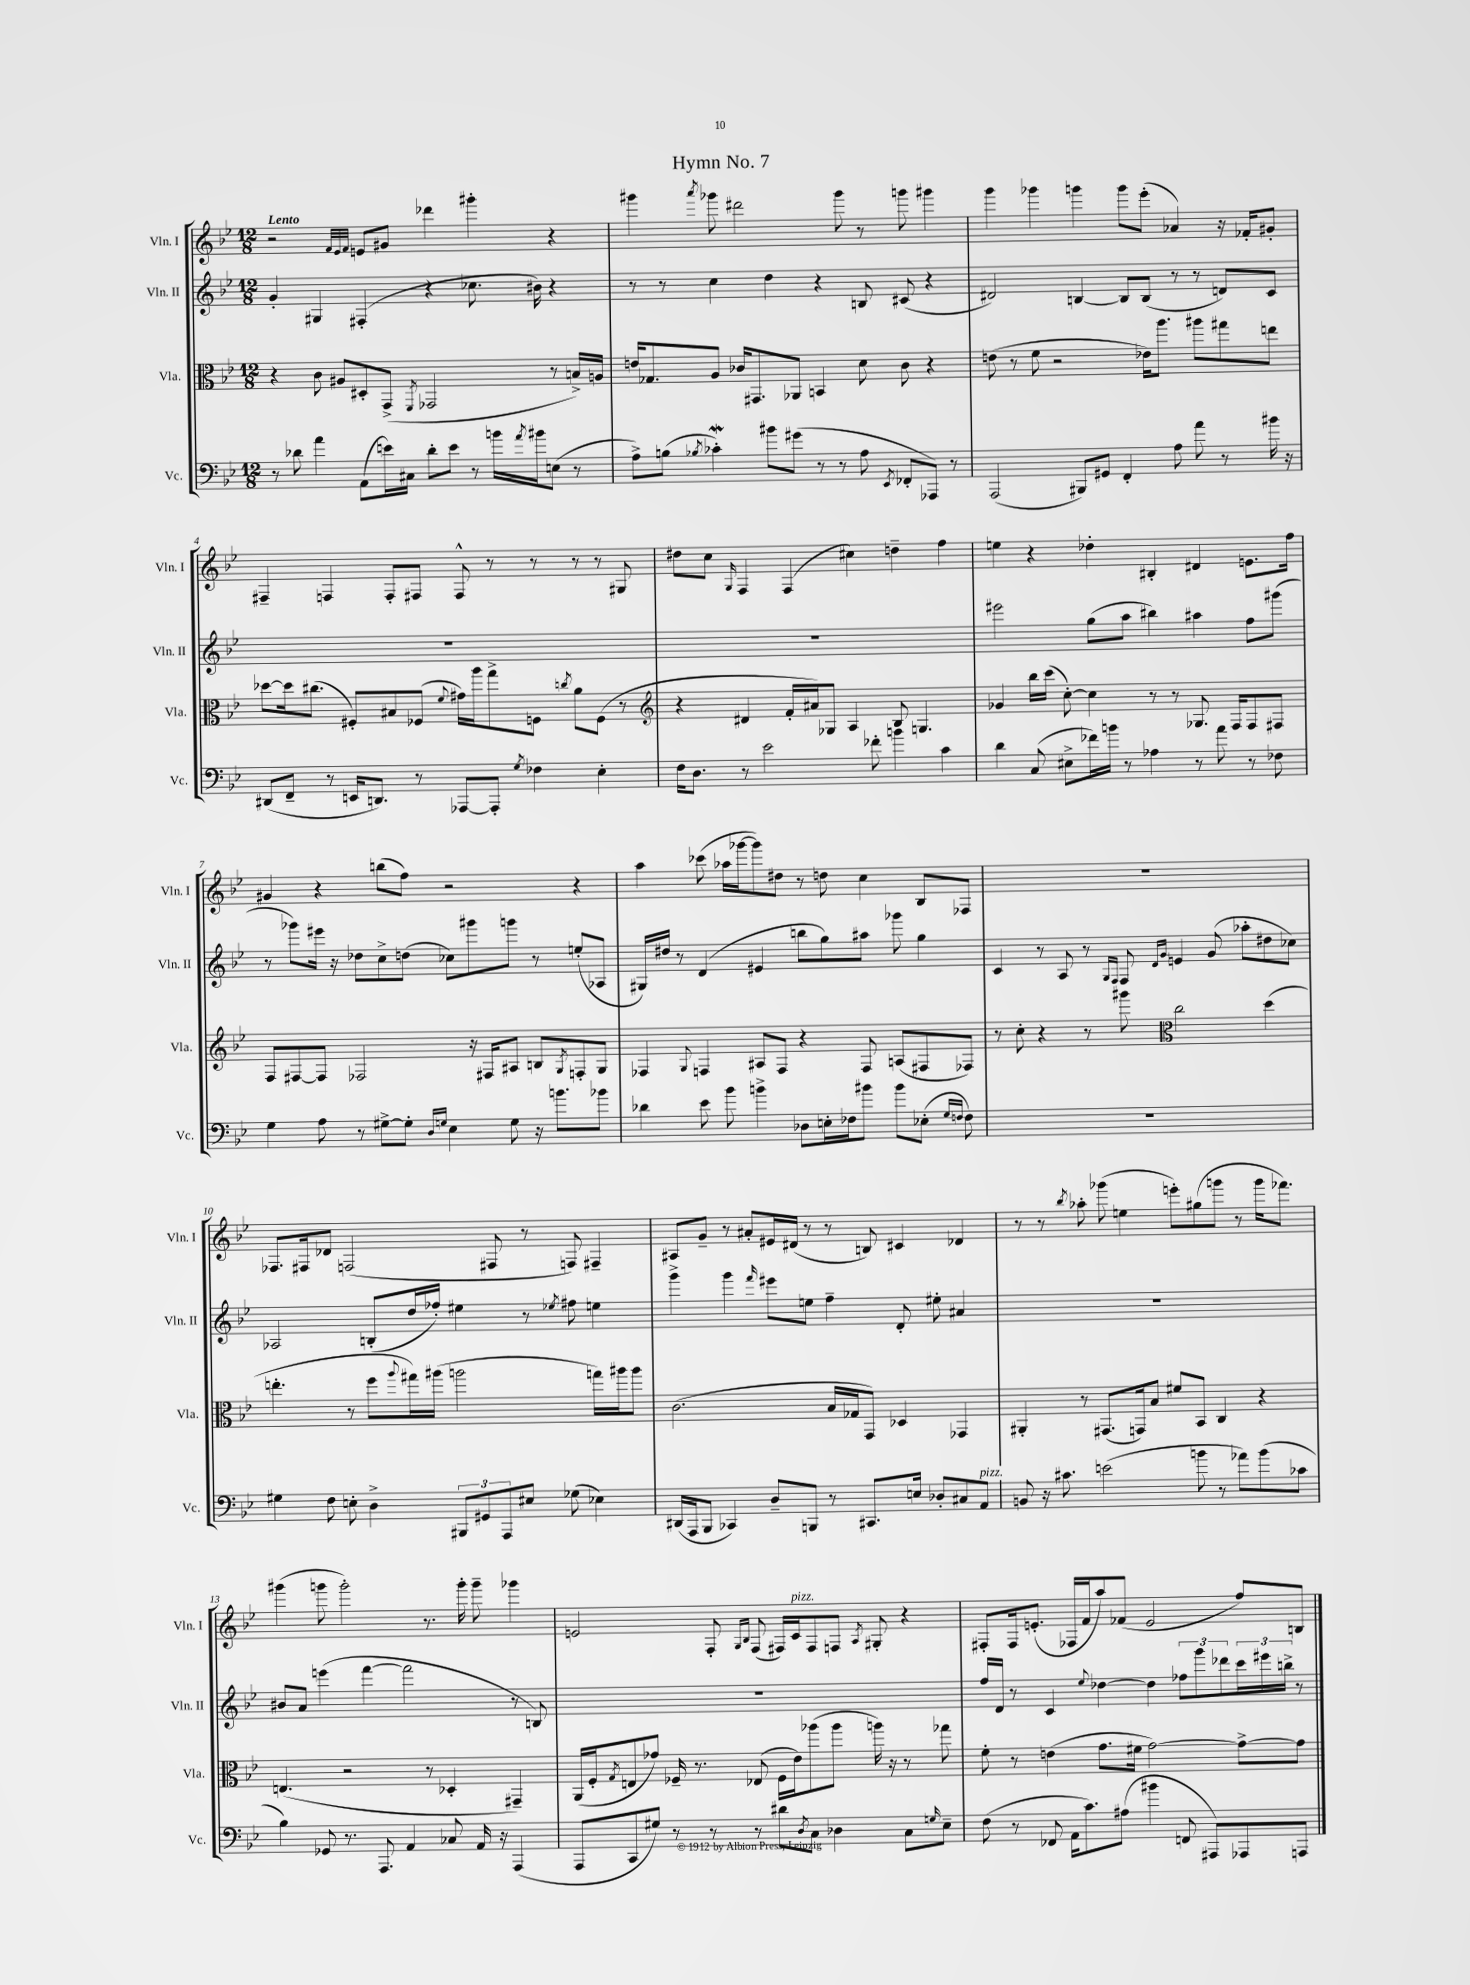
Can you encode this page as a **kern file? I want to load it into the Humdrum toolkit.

**kern	**kern	**kern	**kern
*staff4	*staff3	*staff2	*staff1
*clefF4	*clefC3	*clefG2	*clefG2
*k[b-e-]	*k[b-e-]	*k[b-e-]	*k[b-e-]
*M12/8	*M12/8	*M12/8	*M12/8
8r	4r	4g'/	2r
8d-\	.	.	.
4a\	8c\	4G#/	.
.	8A#/L	.	.
.	.	.	32qqf/LLL
.	.	.	32qqe-/
.	.	.	32qqf/JJJ
(8AA\L	8D#'/	(4F#'/	8e/L
16e\L)	(8GG^/J	.	8g#/J
16C#\JJ	.	.	.
.	8qFF/	.	.
8d-'\L	2GG-/	4r	4ddd-\
8e\J	.	.	.
8r	.	8.cc-\	4ggg#'\
16b\LL	.	.	.
8qa/	.	.	.
16b#\J	.	16b#\)	.
(8E\J	8r	4r	4r
8r	16B^/LL)	.	.
.	16A/JJ	.	.
=	=	=	=
8A^\L)	16e/LK	8r	4ggg#\
.	8.G-/	.	.
(8B\J	.	8r	.
8qB-/	.	.	8qaaa/
4c-'\)	8A/J	4cc\	8ggg-\
.	16c-/LK	.	2ddd#\
.	8.GG#/	.	.
8b#\L	.	4dd\	.
(8g#\J	8AA-/J	.	.
8r	4BB/	4r	.
8r	.	.	8ggg-\
8A\	8d\	8B/	8r
8qEE-/	.	.	.
8FF-'/L	8c-\	(8c#/	8ggg\
8AAA-/J)	4r	4r	4ggg#\
8r	.	.	.
=	=	=	=
(2AAA/	(8e\	2d#/)	4ggg\
.	8r	.	.
.	8f\	.	4ggg-\
.	2r	.	.
8BBB#/L)	.	[4B/	4ggg\
8GG#/J	.	.	.
4FF'/	.	8B/]L	8ggg\L
.	16e-\LK)	(8B/J	(8eee-'\J
.	8.aa\J	.	.
8A\	.	8r	4a-/)
8a\	8aa#\L	8r	.
8r	8gg#\	8d/L)	16r
.	.	.	16f-'/LK
16b#\	8ee\J	8c/J	8g#'/J
16r	.	.	.
=	=	=	=
(8DD#/L	[8dd-\L	1.r	4F#~/
8FF~/J	16dd-\]k	.	.
.	(8.cc#\J	.	.
8r	.	.	4F/
16EE/LK	8F#'/L)	.	.
8.DD/J)	.	.	.
.	8B#/	.	8F'/L
8r	(8F-/J	.	8F#/J
.	8qqf/	.	.
[8AAA-/L	16g#\LL)	.	8F#^^/
.	16aa\J	.	.
8AAA-'/]J	8gg^\	.	8r
8qG/	.	.	.
4F-\	8F\J	.	8r
.	8qcc/	.	.
.	8a\L	.	8r
4E-'\	(8F\J	.	8r
.	8r	.	8G#/
=	=	=	=
*	*clefG2	*	*
16F\LK	4r	1.r	8dd#\L
8.D\J	.	.	.
.	.	.	8cc\J
.	.	.	16qqG/
8r	4d#/	.	4F/
2e-\	.	.	.
.	16f'/LL	.	(4F/
.	16a#/J)	.	.
.	8G-/J	.	.
.	4A/	.	4cc#\)
8f-'\	.	.	.
4b\	8B-/	.	4dd~\
.	4.G/	.	.
4c\	.	.	4ff\
=	=	=	=
4d\	4g-/	2eee#\	4ee\
(8C/	16bb-\LL	.	4r
.	(16ccc\JJ	.	.
8E#^\L	[8cc'\)	.	.
16f-\L)	4cc\]	(8gg\L	4dd-'\
16b\JJ	.	.	.
8r	.	8aa\J	.
4A-\	8r	4bb#\)	4B#'/
.	8r	.	.
8r	8.G-/	4aa#\	4d#/
8a\	.	.	.
.	16F/LK	.	.
8r	8F/	8ff\L	8.e\L
8F-\	8F#/J	(8ggg#\J	.
.	.	.	16ff\Jk
=	=	=	=
4G\	8F/L	8r	4g#/
.	[8F#/	8ggg-\L)	.
8A\	8F#/]J	16eee#\Jk	4r
.	.	16r	.
8r	2F-/	8dd-\L	.
[8G#^\L	.	8cc^\	(8bb\L
8G#'\]J	.	(8dd\J	8ff\J)
16qqD/LL	.	.	.
16qqG/JJ	.	.	.
4E-\	.	8cc-\L)	2r
.	16r	8ggg#\	.
.	16F#/LK	.	.
8G\	8A#/J	8ggg\J	.
16r	8B/L	8r	.
8.b\L	.	.	.
.	8qG/	.	.
.	8F'/	(8ee'/L	4r
8b-\J	8G/J	8A-/J	.
=	=	=	=
4d-\	4F-/	16G#/LL)	4aa\
.	.	16dd#/JJ	.
.	.	8r	.
.	8qqG/	.	.
8e-\	4F/	(4d/	(8ccc-\
8b-\	.	.	16aa-\LL
.	.	.	[16ggg-\J
4b^\	8A#/L	4e#/	8ggg-\])
.	8F/J	.	8dd#\J
8D-\L	4r	8bb\L	8r
16E'\L	.	8gg\)	8dd\
16F-\J	.	.	.
8b#\J	8F/	8aa#\J	4cc\
8b#\L	(8A/L	8ggg-\	.
(8E-'\J	8F#/	4gg\	8B-/L
16qqG/LL	.	.	.
16qqF/JJ	.	.	.
8F\)	8F-/J)	.	8F-/J
=	=	=	=
1.r	8r	4c/	1.r
.	8cc'\	.	.
.	4r	8r	.
.	.	8A/	.
.	8r	8r	.
.	.	16qqG/LL	.
.	.	16qqF/JJ	.
.	8ggg#\	8F/	.
*	*clefC3	*	*
.	.	16qqd/LL	.
.	.	16qqg/JJ	.
.	2cc\	4e/	.
.	.	(8g/	.
.	.	8aa-'\L	.
.	(4dd\	8dd#\	.
.	.	8cc-\J)	.
=	=	=	=
4G#\	4.ee'\	2A-/	8.F-/L
.	.	.	16F#/k
8F\	.	.	8d-/J
8E'\	8r	.	(2F/
4D^\	8ff\L	(8B'/L	.
.	8qqaa/	.	.
.	16gg#\L)	16dd/L	.
.	(16aa#\JJ	16ff-'/JJ)	.
12BBB#/L	2aa\	4ee#\	.
12GG#/	.	.	.
.	.	.	8F#/
12AAA/	.	.	.
8E#/J	.	8r	8r
.	.	8qee-/	.
(8G-\	.	8ff#\	8F/)
4E-\)	16gg\LL)	4ee\	4F#~/
.	16aa#\J	.	.
.	8aa#\J	.	.
=	=	=	=
(16DD#/LL	(2.c\	4ggg^\	8A#/L
16AAA/J	.	.	.
8BBB-/J	.	.	8g~/J
4CC-/)	.	4ggg\	8r
.	.	.	8a#'/L
.	.	16qqfff/	.
8D~/L	.	8eee#\L	16e#/L
.	.	.	(16d#/JJ
8BBB/J	.	8ee\J	8r
8r	16B-/LL	4ff~\	8r
.	16G-/J	.	.
8.CC#/L	8GG/J)	.	8B/)
.	4D-/	8d'/	4c#/
16E/Jk	.	.	.
8D-'/L	.	8ee#'\	.
8C#/	4GG-/	4a#/	4d-/
8AA/J	.	.	.
=	=	=	=
8BB/	4AA#'/	1.r	8r
16r	.	.	8r
8.c#\	.	.	.
.	.	.	8qbb-/
.	8r	.	8aa-'\
(2e\	(8.GG#/L	.	(8ggg-\
.	.	.	4ee\
.	16GG/k)	.	.
.	8B-/J	.	.
.	8f#/L	.	8eee'\L)
8b\	8BB-/J	.	(8gg#\
8r	4C/	.	8ggg\J
8a-\L)	.	.	8r
(8b\	4r	.	16ggg\LK
.	.	.	8.fff-\J)
8c-\J	.	.	.
=	=	=	=
4B-\)	(4.E/	8b#/L	(4ggg#\
.	.	8a/J	.
8GG-/	.	(4eee\	8ggg\
8.r	2r	.	2ggg'\)
.	.	[4fff\	.
8.AAA/	.	.	.
4AA/	.	2fff\]	.
.	8r	.	8.r
8C-/	4D-'/	.	.
.	.	.	16ggg'\
16AA/	.	.	8ggg~\
16r	.	.	.
(4AAA/	4GG#~/)	8r	4ggg-\
.	.	8B/)	.
=	=	=	=
8AAA/L	(16AA/LL	1.r	2e/
.	16F'/J	.	.
.	8qG/	.	.
8CC/	8E/	.	.
8G#/J)	8g-/J)	.	.
8r	16F-~/	.	.
.	8.r	.	.
8r	.	.	8F'/
.	.	.	16qqG/LL
.	.	.	16qqB-/JJ
8r	(8E-/	.	(8F/
8d#\L	16F-\LL	.	16F#/LL)
.	16e-\J)	.	16c/J
8qD/	.	.	.
8C\J	(8aa-\	.	8F#/
4D-\	8aa-\J	.	8F/J
.	.	.	8qA/
.	16aa\)	.	8G#'/
.	16r	.	.
8C\L	8r	.	4r
16qqG/	.	.	.
8E-~\J	8gg-\	.	.
=	=	=	=
(8F\	8f'\	16ff/LL	8F#'/L
.	.	16d/JJ	.
8r	8r	8r	16F#/k
.	.	.	(8.e'/J
8FF-/	(4e\	4c/	.
16AA\LK	.	.	16F-/LL
8.c\)	.	.	16f/J
.	.	8qqee-/	.
.	8.g\L	[4dd-\	8aa/)
(8A#\J	.	.	(8f-/J
.	16f#\Jk	.	.
4b#\	[2g\)	4dd-\]	2e/
8FF/	.	12ff-\L	.
.	.	12ggg\	.
8AAA#/L)	.	.	.
.	.	12ddd-\	.
8AAA-/	8g^\_L	24ccc\L	8ff/L)
.	.	24eee#\	.
.	.	24bb^\JJ	.
8AAA/J	8g\]J	8r	8B/J
==	==	==	==
*-	*-	*-	*-
